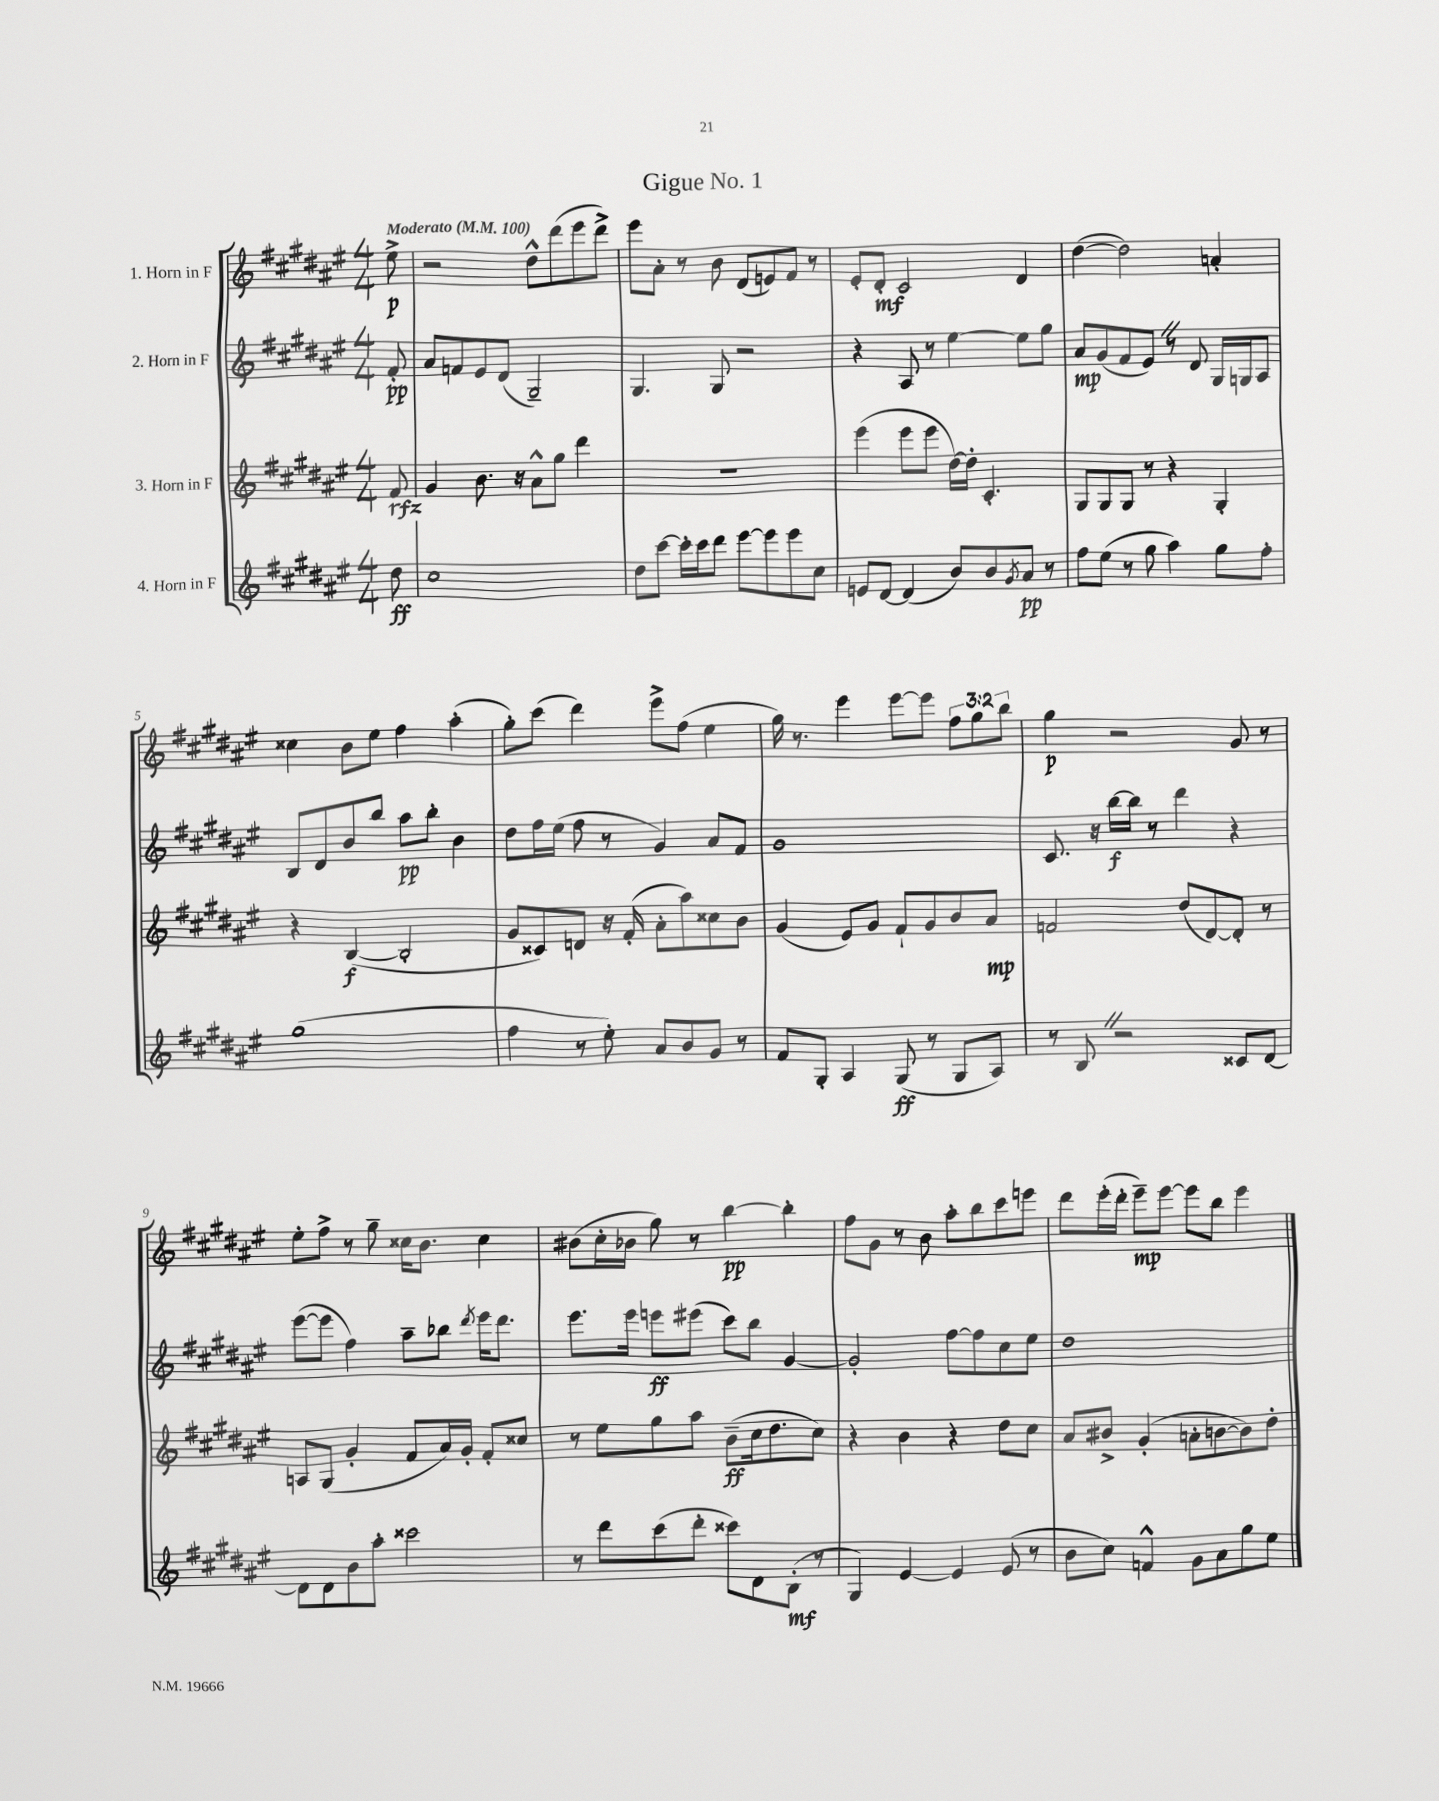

**kern	**dynam	**kern	**dynam	**kern	**dynam	**kern	**dynam
*part4	*part4	*part3	*part3	*part2	*part2	*part1	*part1
*staff4	*staff4	*staff3	*staff3	*staff2	*staff2	*staff1	*staff1
*I"4. Horn in F	*	*I"3. Horn in F	*	*I"2. Horn in F	*	*I"1. Horn in F	*
*clefG2	*	*clefG2	*	*clefG2	*	*clefG2	*
*k[f#c#g#d#a#e#]	*	*k[f#c#g#d#a#e#]	*	*k[f#c#g#d#a#e#]	*	*k[f#c#g#d#a#e#]	*
*M4/4	*	*M4/4	*	*M4/4	*	*M4/4	*
*MM100	*	*MM100	*	*MM100	*	*MM100	*
=	=	=	=	=	=	=	=
!	!	!	!	!	!	!LO:TX:a:B:t=Moderato	!
8dd#\	ff	8f#/	rfz	8f#'/	pp	8ee#^\	p
=1	=1	=1	=1	=1	=1	=1	=1
1cc#	.	4g#/	.	8a#/L	.	2r	.
.	.	.	.	8fn/	.	.	.
.	.	8.b\	.	8e#/	.	.	.
.	.	.	.	(8d#/J	.	.	.
.	.	16r	.	.	.	.	.
.	.	8a#^^\L	.	2G#~/)	.	8dd#^^\L	.
.	.	8gg#\J	.	.	.	(8ddd#\	.
.	.	4ddd#\	.	.	.	8eee#\	.
.	.	.	.	.	.	8ddd#^\J)	.
=2	=2	=2	=2	=2	=2	=2	=2
8dd#\L	.	1r	.	4.G#/	.	8eee#\L	.
[8ccc#\J	.	.	.	.	.	8a#'\J	.
16ccc#'\LL]	.	.	.	.	.	8r	.
16ccc#\J	.	.	.	.	.	.	.
8ddd#\J	.	.	.	8G#/	.	8b\	.
[8eee#\L	.	.	.	2r	.	(8d#/L	.
8eee#\]	.	.	.	.	.	8en/)	.
8eee#\	.	.	.	.	.	8f#/J	.
8cc#\J	.	.	.	.	.	8r	.
=3	=3	=3	=3	=3	=3	=3	=3
8en/L	.	(4eee#\	.	4r	.	8e#'/L	.
[8d#/J	.	.	.	.	.	8d#'/J	mf
(4d#/]	.	8eee#\L	.	8A#/	.	2c#/	.
.	.	8eee#\J	.	8r	.	.	.
8b/L)	.	[16dd#\LL)	.	[4ee#\	.	.	.
.	.	16dd#'\JJ]	.	.	.	.	.
8b/	.	4.c#'/	.	.	.	.	.
8qg#/	.	.	.	.	.	.	.
8a#/J	pp	.	.	8ee#\L]	.	4d#/	.
8r	.	.	.	8gg#\J	.	.	.
=4	=4	=4	=4	=4	=4	=4	=4
8ff#\L	.	8G#/L	.	8a#/L	mp	([4dd#\	.
(8ee#\J	.	8G#/	.	(8g#/	.	.	.
8r	.	8G#/J	.	8f#/	.	2dd#\])	.
8gg#\	.	8r	.	8e#Z/J)	.	.	.
4aa#\)	.	4r	.	8r	.	.	.
.	.	.	.	8d#/	.	.	.
8gg#\L	.	4G#'/	.	16G#/LL	.	4an'/	.
.	.	.	.	16Gn/J	.	.	.
8ff#'\J	.	.	.	8A#/J	.	.	.
!!LO:LB:g=z
=5	=5	=5	=5	=5	=5	=5	=5
(1gg#	.	4r	.	8B/L	.	4cc##X\	.
.	.	.	.	8d#/	.	.	.
.	.	([4B/	f	8b/	.	8b\L	.
.	.	.	.	8bb/J	.	8ee#\J	.
.	.	2B'/]	.	8aa#\L	pp	4ff#\	.
.	.	.	.	8bb'\J	.	.	.
.	.	.	.	4b\	.	(4aa#'\	.
=6	=6	=6	=6	=6	=6	=6	=6
4ff#\	.	8g#/L	.	8dd#\L	.	8gg#'\L)	.
.	.	8c##X/)	.	16ff#\L	.	(8ccc#\J	.
.	.	.	.	(16ee#\JJ	.	.	.
8r	.	8dn/J	.	8ff#\	.	4ddd#\)	.
8ee#'\)	.	16r	.	8r	.	.	.
.	.	(16f#'/	.	.	.	.	.
8a#/L	.	8a#'\L	.	4g#/)	.	8eee#^\L	.
8b/	.	8aa#\)	.	.	.	(8ff#\J	.
8g#/J	.	8cc##X\	.	8a#/L	.	4ee#\	.
8r	.	8b\J	.	8f#/J	.	.	.
=7	=7	=7	=7	=7	=7	=7	=7
8f#/L	.	(4g#/	.	1g#	.	16gg#\)	.
.	.	.	.	.	.	8.r	.
8G#'/J	.	.	.	.	.	.	.
4A#/	.	8e#/L)	.	.	.	4eee#\	.
.	.	8g#/J	.	.	.	.	.
(8G#/	ff	8f#`/L	.	.	.	[8eee#\L	.
8r	.	8g#/	.	.	.	8eee#\J]	.
8G#/L	.	8b/	.	.	.	12ff#\L	.
.	.	.	.	.	.	12gg#\	.
8A#/J)	.	8a#/J	mp	.	.	.	.
.	.	.	.	.	.	12bb\J	.
=8	=8	=8	=8	=8	=8	=8	=8
8r	.	2fn/	.	8.c#/	.	4gg#\	p
8BZ/	.	.	.	.	.	.	.
.	.	.	.	16r	.	.	.
2r	.	.	.	[16bb\LL	f	2r	.
.	.	.	.	16bb\JJ]	.	.	.
.	.	.	.	8r	.	.	.
.	.	(8dd#/L	.	4ddd#\	.	.	.
.	.	[8d#/)	.	.	.	.	.
8c##X/L	.	8d#'/J]	.	4r	.	8g#/	.
[8d#/J	.	8r	.	.	.	8r	.
!!LO:LB:g=z
=9	=9	=9	=9	=9	=9	=9	=9
8d#\L]	.	8An/L	.	([8eee#\L	.	8ee#'\L	.
8d#\	.	(8G#/J	.	8eee#\J]	.	8ff#^\J	.
8b\	.	4g#'/	.	4ff#\)	.	8r	.
8aa#'\J	.	.	.	.	.	8gg#~\	.
2ccc##X\	.	8f#/L	.	8aa#~\L	.	16cc##X\KL	.
.	.	.	.	.	.	8.b\J	.
.	.	16a#/L)	.	8bb-X\J	.	.	.
.	.	16g#'/JJ	.	.	.	.	.
.	.	.	.	8qddd#/	.	.	.
.	.	8f#'/L	.	16eee#\KL	.	4cc##\	.
.	.	.	.	8.ddd#\J	.	.	.
.	.	8cc##X/J	.	.	.	.	.
=10	=10	=10	=10	=10	=10	=10	=10
8r	.	8r	.	8.eee#\L	.	(8b#X\L	.
8ddd#\L	.	8ee#\L	.	.	.	16cc#'\L	.
.	.	.	.	16eee#\Jk	.	16b-X\JJ	.
(8ccc#\	.	8gg#\	.	8eeen\L	ff	8gg#\)	.
8ddd#'\J	.	8aa#\J	.	(8eee#X\J	.	8r	.
8ccc##X\L)	.	(8b~\L	ff	8ccc#\L)	.	[4bb\	pp
8d#\	.	16cc#\k	.	8bb\J	.	.	.
.	.	8.dd#\	.	.	.	.	.
(8B'\J	mf	.	.	[4g#/	.	4bb'\]	.
8r	.	8cc#\J)	.	.	.	.	.
=11	=11	=11	=11	=11	=11	=11	=11
4G#/)	.	4r	.	2g#'/]	.	8ff#\L	.
.	.	.	.	.	.	8g#\J	.
[4e#/	.	4b\	.	.	.	8r	.
.	.	.	.	.	.	8b\	.
4e#/]	.	4r	.	[8ff#\L	.	8aa#'\L	.
.	.	.	.	8ff#\]	.	8bb\	.
(8e#/	.	8dd#\L	.	8cc#\	.	8ccc#\	.
8r	.	8cc#\J	.	8ee#\J	.	8eeen\J	.
=12	=12	=12	=12	=12	=12	=12	=12
8b\L	.	8a#/L	.	1dd#	.	8ddd#\L	.
8cc#\J)	.	8b#X^/J	.	.	.	(16eee#'\L	.
.	.	.	.	.	.	16ddd#'\JJ	.
4fn^^/	.	(4g#'/	.	.	.	8eee#~\L)	mp
.	.	.	.	.	.	[8eee#\J	.
8g#\L	.	8an'\L	.	.	.	8eee#\L]	.
8a#\	.	[8bn\	.	.	.	8bb\J	.
8gg#\	.	8b\])	.	.	.	4eee#\	.
8ee#\J	.	8dd#'\J	.	.	.	.	.
==	==	==	==	==	==	==	==
*-	*-	*-	*-	*-	*-	*-	*-
